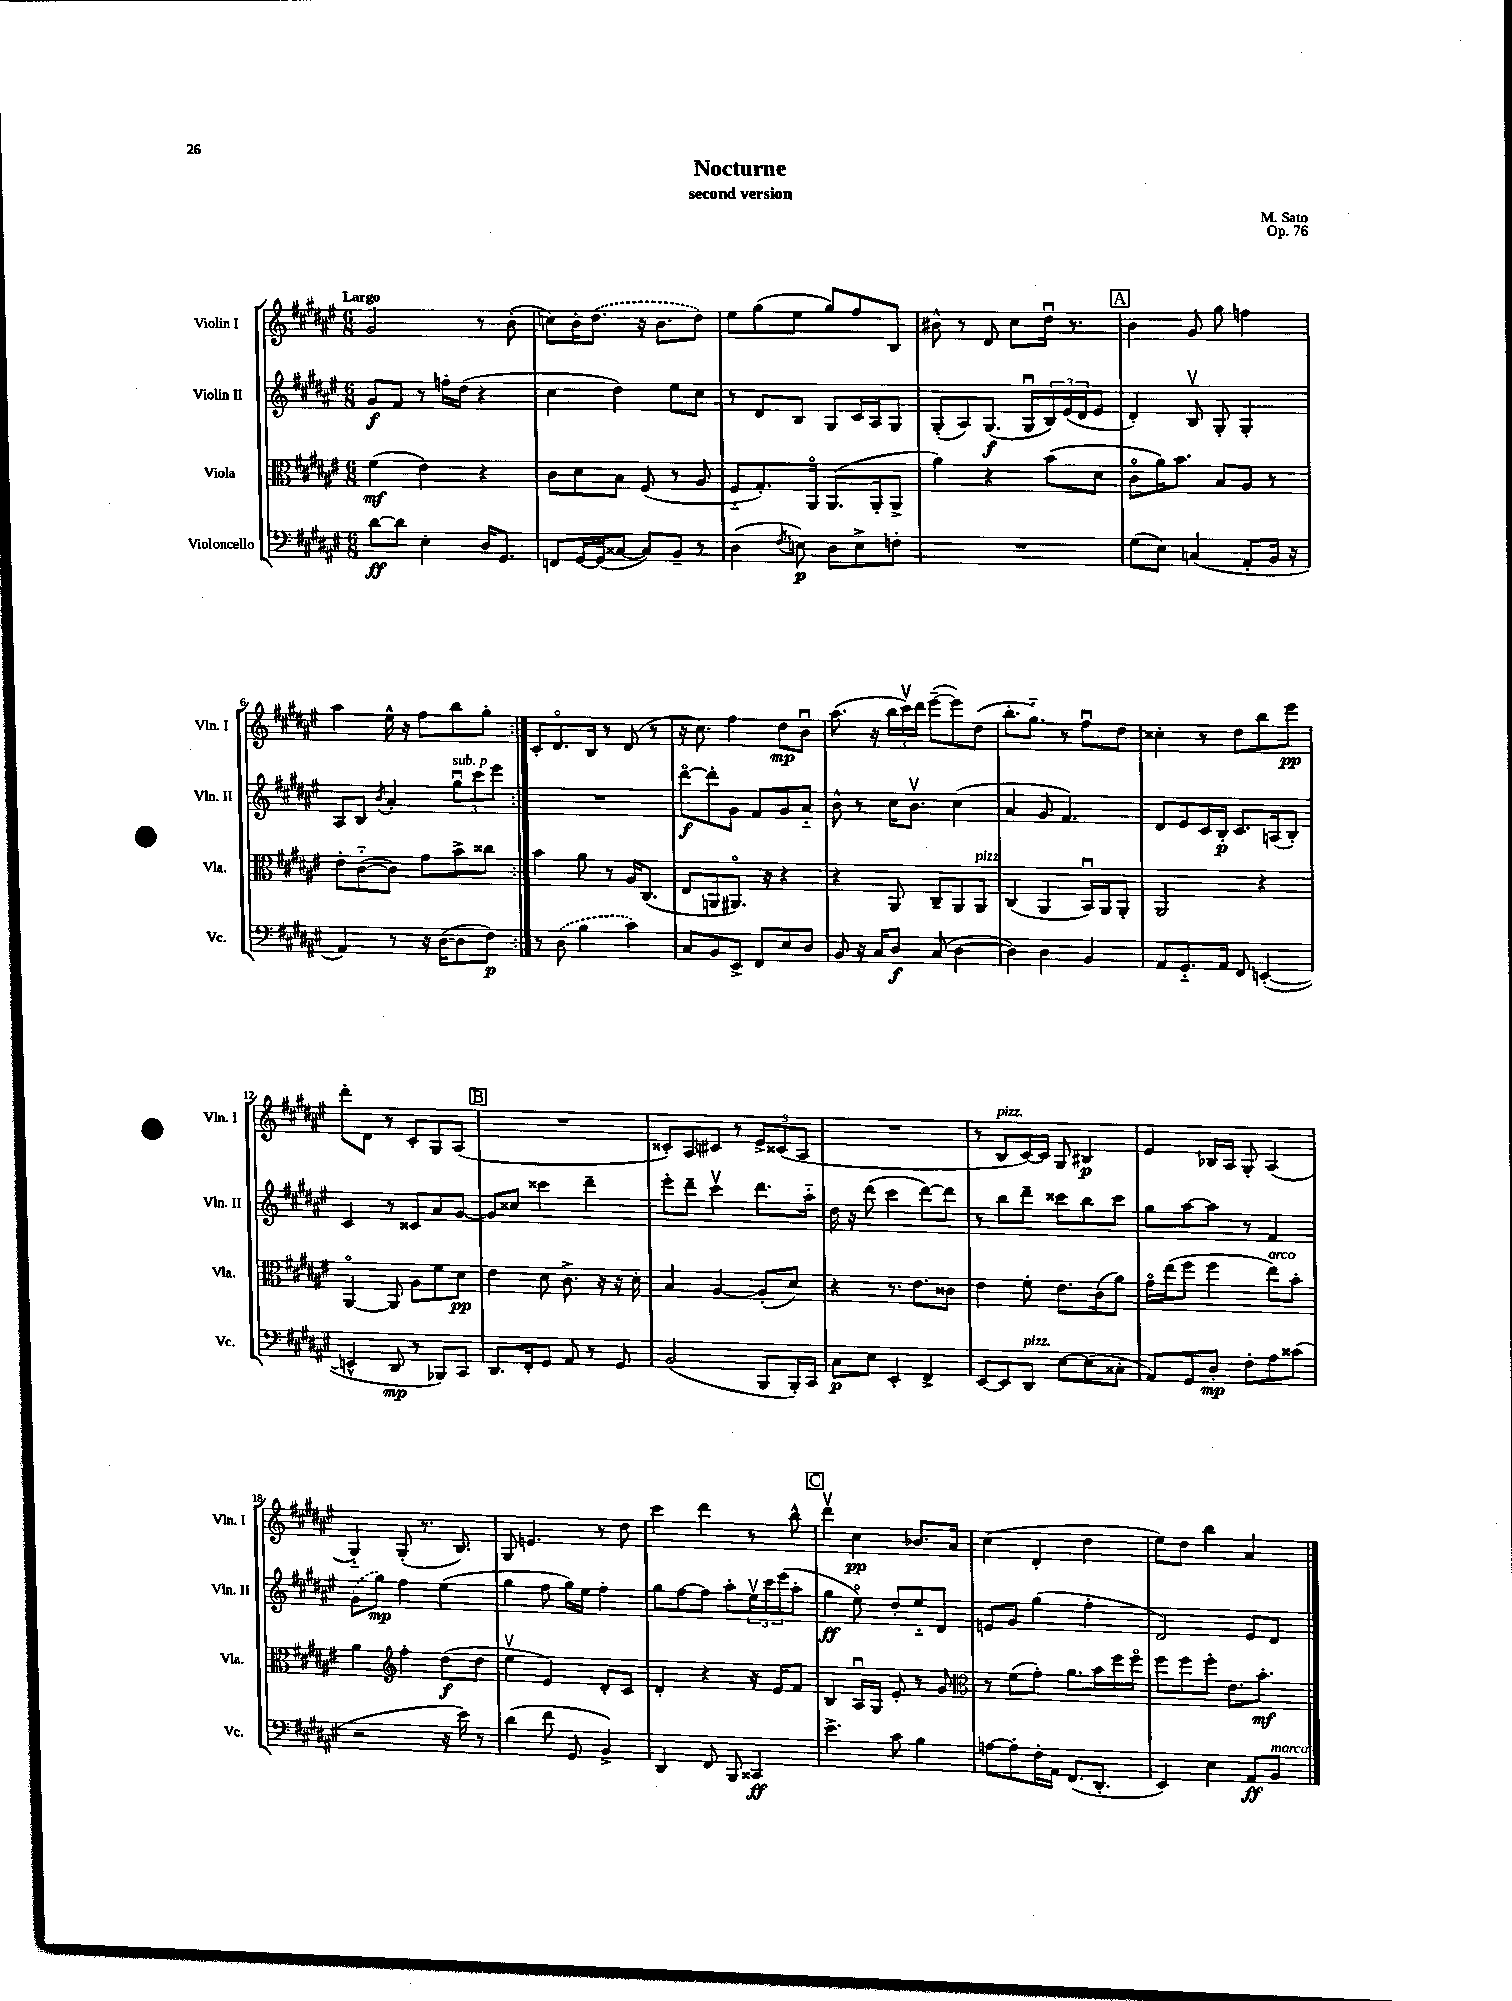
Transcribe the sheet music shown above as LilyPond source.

\header { title = "Nocturne" composer = "M. Sato" subtitle = "second version" opus = "Op. 76" }
<<
\new StaffGroup <<
\new Staff = "s0" \with { instrumentName = "Violin I" shortInstrumentName = "Vln. I" } {
    \clef treble \key fis \major \numericTimeSignature \time 6/8 \tempo "Largo"
    \repeat volta 2 { gis'2 r8 b'8-.( |
    c''8) b'16-. \once \slurDashed dis''8.( r16 b'8. dis''8) |
    eis''8 gis''8( eis''8 gis''8) fis''8 b8 |
    bis'8-^ r8 dis'8 cis''8 dis''16\downbow r8. |
    \mark \markup { \box "A" } b'4 gis'8 gis''8 f''4 |
    ais''4 eis''16-^ r16 fis''8 b''8 gis''8-. | }
    cis'8-. dis'8.\flageolet b16 r8 dis'8( r8 |
    r16 cis''8.) fis''4 dis''8\mp b'8\downbow |
    ais''8.( r16 \tuplet 3/2 { b''16 cis'''16\upbow) dis'''16 } eis'''8~--( eis'''8) dis''8( |
    b''8.-. gis''8.-_) r8 fis''8\downbow dis''8 |
    cisis''4-. r8 dis''8 b''8 eis'''8\pp |
    dis'''8-. dis'8 r8 cis'8-. gis8 ais8( |
    \mark \markup { \box "B" } R2. |
    cisis'8-.) ais8 cis'8 r8 \tuplet 3/2 { eis'8-> cisis'8( ais8 } |
    R2. |
    r8 b8^\markup { \italic "pizz." } cis'16~) cis'16 gis8 bis4\p |
    eis'4 bes16 ais16 gis8-. ais4( |
    gis4-_) gis8-.( r8. b8.) |
    gis8 e'4. r8 dis''8 |
    cis'''4 dis'''4 r8 b''8-^ |
    \mark \markup { \box "C" } dis'''4\upbow cis''4\pp bes'8. ais'16 |
    cis''4( dis'4-. dis''4 |
    eis''8) dis''8 b''4 ais'4 \bar "|." |
}
\new Staff = "s1" \with { instrumentName = "Violin II" shortInstrumentName = "Vln. II" } {
    \clef treble \key fis \major \numericTimeSignature \time 6/8
    \repeat volta 2 { gis'8\f fis'8 r8 f''16-. dis''16( r4 |
    cis''4 dis''4) eis''8 cis''8 |
    r8 dis'8 b8 gis8 cis'16 ais16 gis8 |
    gis8-.( ais8) gis8.\f( gis16\downbow \tuplet 3/2 { b16) eis'16( dis'16 } eis'8 |
    \mark \markup { \box "A" } dis'4-.) b8\upbow gis8-. gis4-. |
    ais8 b8 \acciaccatura { b'8 } ais'4-. \tuplet 3/2 { gis''8\downbow^\markup { \italic "sub. p" } cis'''8 eis'''8 } | }
    R2. |
    dis'''8~\flageolet\f dis'''8-. gis'8 fis'8 gis'8 ais'8-_ |
    b'8-^ r8 cis''16 b'8.\upbow cis''4( |
    ais'4 gis'8 fis'4.) |
    dis'8 eis'8 cis'16 b16-.\p cis'8. a16( b8-.) |
    cis'4 r8 cisis'8 ais'8 gis'8~ |
    \mark \markup { \box "B" } gis'8 cisis''8 cisis'''4 dis'''4-- |
    eis'''8-. dis'''8-- cis'''4\upbow dis'''8. ais''16-_ |
    dis''16 r16 dis'''8( cis'''4 dis'''8~) dis'''8 |
    r8 b''8 dis'''8-- cisis'''8 b''8 cisis'''8 |
    gis''8 ais''8~ ais''8 r8 fis'4 |
    \once \slurDashed gis'8( gis''8\mp) fis''4 eis''4( |
    gis''4 fis''8 gis''16) eis''16 fis''4-. |
    gis''8 fis''8~ fis''8 ais''8-. \tuplet 3/2 { eis''16\upbow cis'''16 eis'''16( } ais''8-. |
    \mark \markup { \box "C" } gis''4\ff eis''8\flageolet) dis''8-. eis''8-_ dis'8 |
    e'8 gis'8 gis''4( fis''4-. |
    dis'2) eis'8 dis'8 \bar "|." |
}
\new Staff = "s2" \with { instrumentName = "Viola" shortInstrumentName = "Vla." } {
    \clef alto \key fis \major \numericTimeSignature \time 6/8
    \repeat volta 2 { fis'4\mf( eis'4) r4 |
    cis'8 dis'8 b8 fis8( r8 ais8 |
    fis8-_ gis8.-.) ais,16\flageolet ais,8.( ais,16-. ais,8-> |
    ais'4) r4 b'8( dis'8 |
    \mark \markup { \box "A" } cis'8\flageolet ais'16) b'8. b8 ais8 r8 |
    eis'8-. cis'8~-_( cis'8) gis'8 b'8-> cisis''8 | }
    b'4 ais'8 r8 ais16 cis8.( |
    eis8 a,8 ais,8.\flageolet) r16 r4 |
    r4 ais,8 cis8-- ais,8 ais,8^\markup { \italic "pizz." } |
    cis4( ais,4 b,16\downbow) ais,16 ais,8-. |
    ais,2 r4 |
    ais,4~\flageolet ais,8 ais8 fis'8 dis'8\pp |
    \mark \markup { \box "B" } eis'4 dis'8 cis'8.-> r16 r16 dis'16-. |
    b4 ais4~ ais8-.( dis'8) |
    r4 r8. eis'8. cisis'8 |
    eis'4 fis'8-. eis'8. cis'16( ais'8) |
    gis'16\flageolet eis''16( fis''8 fis''4 eis''8^\markup { \italic "arco" }) b'8-. |
    ais'4 \clef treble fis''4-. dis''8\f( dis''8 |
    eis''4\upbow eis'4) dis'8-. cis'8 |
    dis'4-. r4 r16 eis'16 fis'8 |
    \mark \markup { \box "C" } b4 ais16\downbow gis16 eis'8-. r8 gis'8 |
    \clef alto r8 fis'8( gis'8-.) ais'8. b'16 fis''16 fis''16\flageolet |
    fis''8 fis''8 fis''8-. eis'8. b'8.-.\mf \bar "|." |
}
\new Staff = "s3" \with { instrumentName = "Violoncello" shortInstrumentName = "Vc." } {
    \clef bass \key fis \major \numericTimeSignature \time 6/8
    \repeat volta 2 { dis'8~\ff dis'8 eis4-. dis16 gis,8. |
    f,8 gis,16~ gis,16( cisis8~ cisis8) b,8-- r8 |
    dis4( \acciaccatura { fis8 } e8\p) dis8 e8-> f8-. |
    R2. |
    \mark \markup { \box "A" } gis8( eis8) c4( ais,8-. b,16 r16 |
    ais,4) r8 r16 dis16~( dis8 fis8\p) | }
    r8 \once \slurDashed dis8( b4 cis'4) |
    cis8 b,8 eis,8-> fis,8 eis8 dis8 |
    b,8 r16 cis16 dis8\f cis8( dis4~ |
    dis4) dis4 b,4 |
    ais,8 gis,8.-_ ais,16 fis,8 e,4~-.( |
    e,4-^ dis,8\mp r8 bes,,8) cis,8 |
    \mark \markup { \box "B" } dis,8. fis,16-. gis,8 ais,8 r8 gis,8 |
    b,2( b,,8 b,,16-.) cis,16 |
    cis8\p eis8 eis,4-. fis,4-> |
    eis,8~ eis,8 dis,8^\markup { \italic "pizz." } eis8~ eis8( cisis8-. |
    ais,8) gis,8 dis8-.\mp fis8-. ais8 cisis'8( |
    r2 r16 eis'16) r8 |
    dis'4( fis'8 gis,8 b,4->) |
    dis,4 fis,8 b,,8 cisis,4\ff |
    \mark \markup { \box "C" } eis'4.-> cis'8 b4 |
    a8~ a8-. fis16-. ais,16 fis,8.( dis,8.-. |
    eis,4) eis4 ais,8\ff b,8^\markup { \italic "marcato" } \bar "|." |
}
>>
>>
